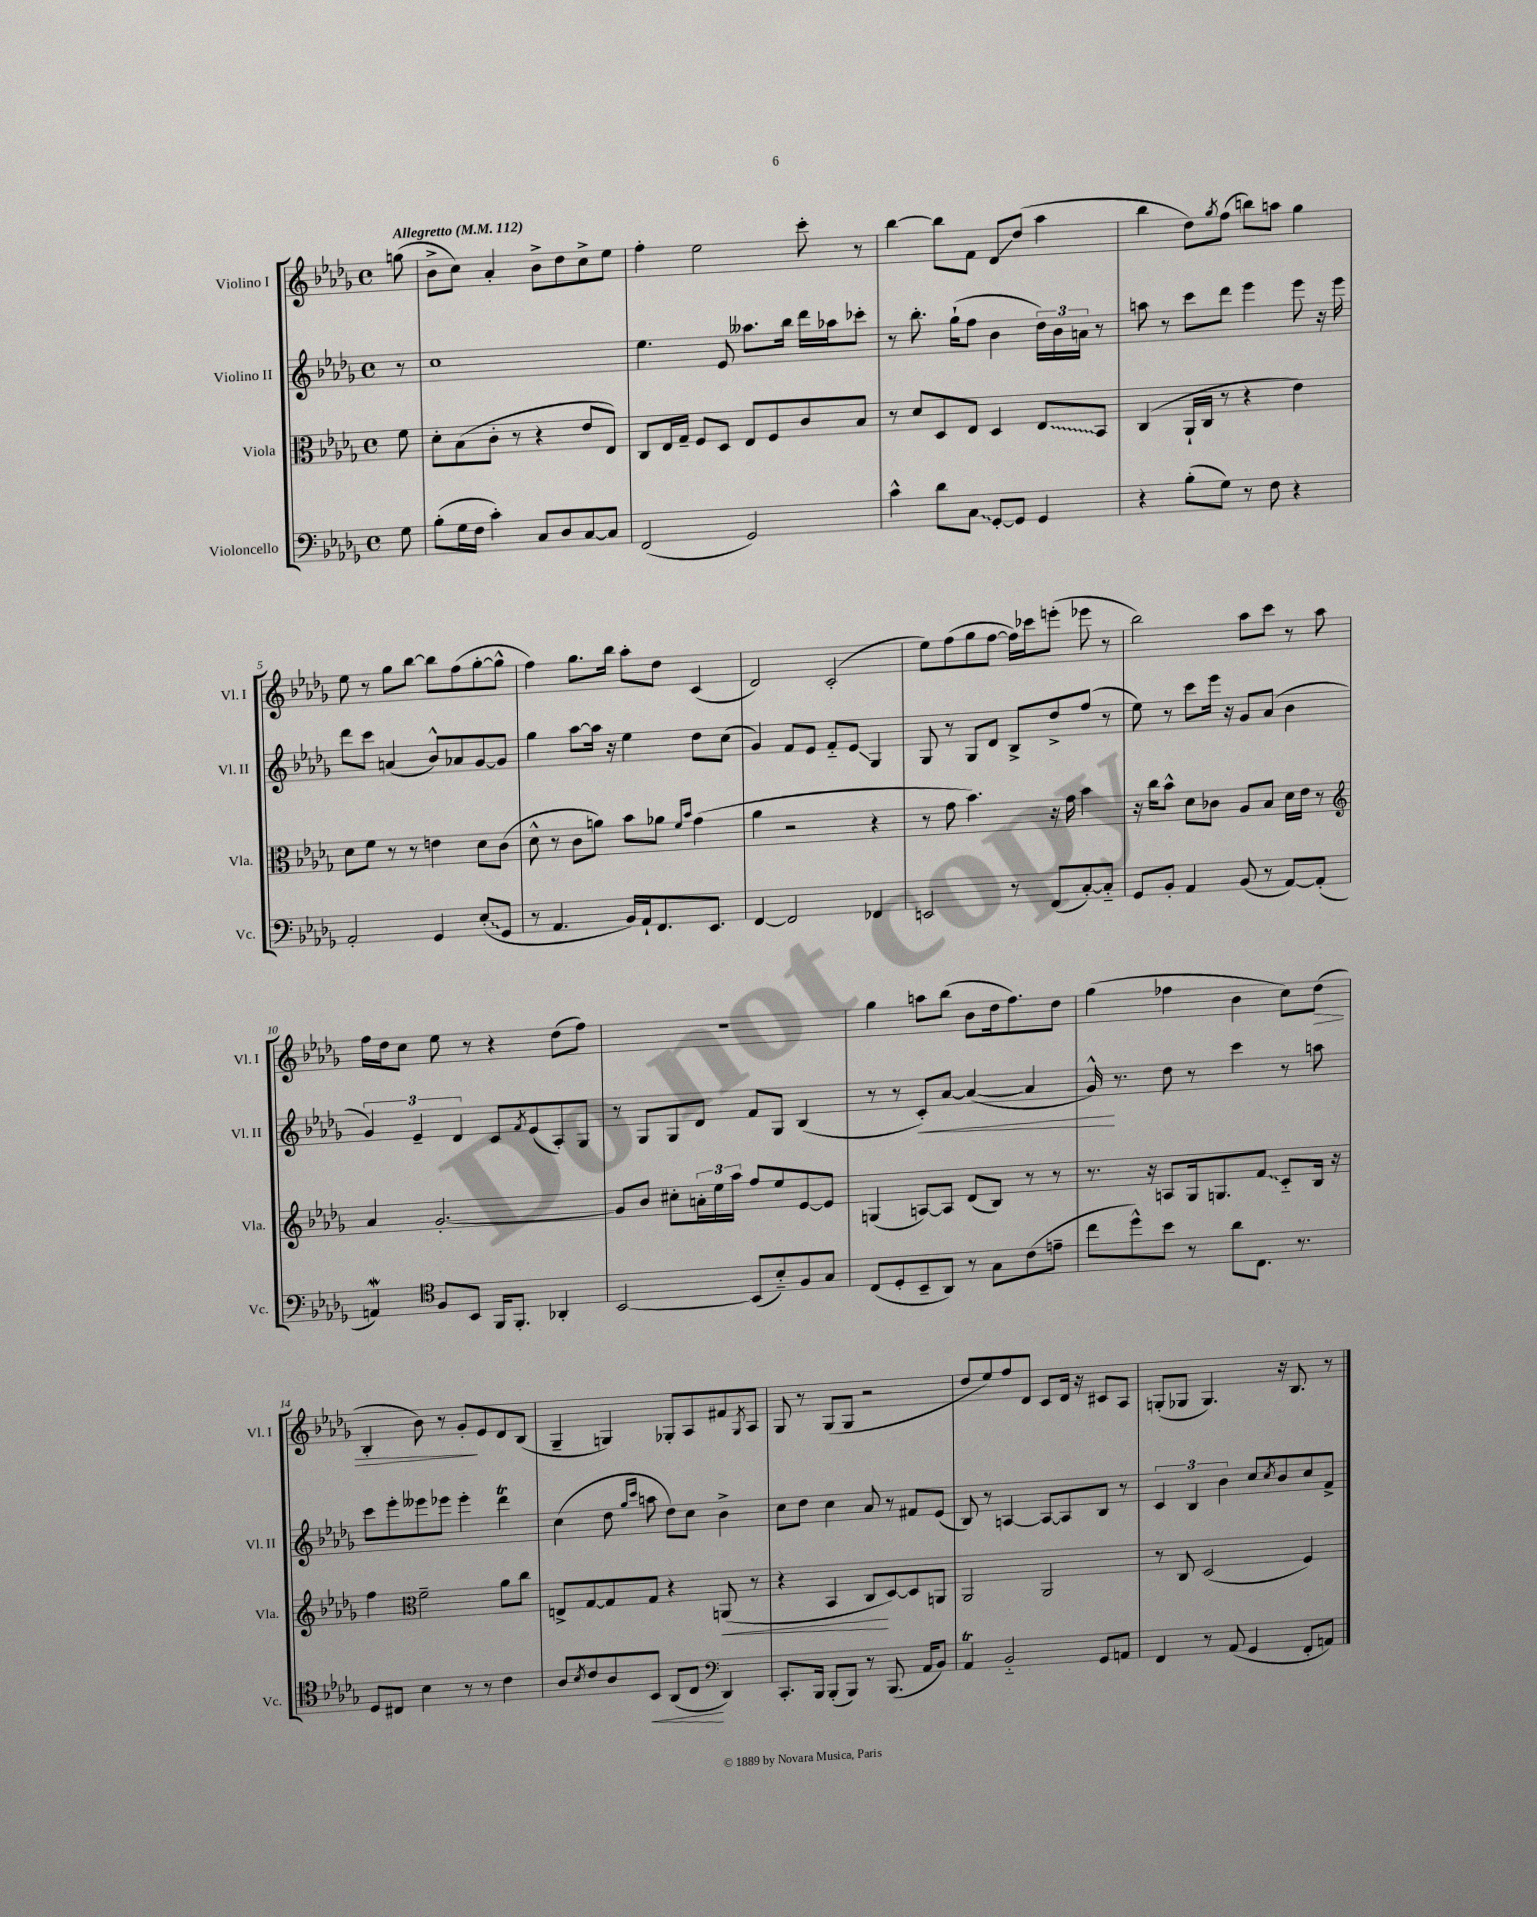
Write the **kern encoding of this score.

**kern	**kern	**kern	**kern
*staff4	*staff3	*staff2	*staff1
*clefF4	*clefC3	*clefG2	*clefG2
*k[b-e-a-d-g-]	*k[b-e-a-d-g-]	*k[b-e-a-d-g-]	*k[b-e-a-d-g-]
*M4/4	*M4/4	*M4/4	*M4/4
*met(c)	*met(c)	*met(c)	*met(c)
*MM112	*MM112	*MM112	*MM112
8G-	8f	8r	(8gg
=	=	=	=
(8B-'	8d-'	1cc	8b-^
16G-	(8B-	.	8cc)
16F	.	.	.
4c')	8c'	.	4a-'
.	8r	.	.
8C	4r	.	8b-^
8D-	.	.	8dd-
[8C	8e-	.	8cc^
8C]	8E-)	.	8ee-
=	=	=	=
(2FF	8C	4.ee-	4ff'
.	16E-	.	.
.	16G-~	.	.
.	8F	.	2ee-
.	8D-	8e-	.
2GG-)	8E-	8.aa--	.
.	8F	.	.
.	.	16bb-	.
.	8c	16ddd-	8ccc'
.	.	16aa-	.
.	8B-	8ccc-'	8r
=	=	=	=
4c^^	8r	8r	[4bb-
.	8d-	8.bb-'	.
8d-	8D-	.	8bb-]
.	.	(16gg-`	.
8C	8E-	8ff	8f
[8GG-'	4D-	4b-	8d-
8GG-]	.	.	(8dd-
4GG-	8E-	24dd-)	4aa-
.	.	24b-	.
.	.	24a	.
.	8BB-	8r	.
=	=	=	=
4r	(4C	8aa	4bb-
.	.	8r	.
(8B-'	16AA-`	8ccc	8dd-)
.	16C	.	.
.	.	.	8qgg-
8G-)	8r	8ddd-	(8ff
8r	4r	4eee-	8bb)
8F	.	.	8aa
4r	4e-)	8eee-	4gg-
.	.	16r	.
.	.	16eee-	.
=	=	=	=
2AA-'	8d-	8ddd-	8ee-
.	8f	8ccc	8r
.	8r	(4a	8gg-
.	8r	.	[8bb-
4GG-	4e	8b-^^)	8bb-]
.	.	8a-	(8ff
(8E-'	8d-	[8g-	[8gg-'
8GG-	(8c	8g-]	8gg-^^]
=	=	=	=
8r	8d-^^	4gg-	4ff)
4.AA-	8r	.	.
.	8c	[8aa-	8.gg-
.	8a)	16aa-]	.
.	.	16r	16bb-
16BB-)	8b-	4ee-	8aa-'
16AA-`	.	.	.
8.FF	8a-	.	8dd-
.	16qqf	.	.
.	16qqb-	.	.
.	(4g-	8dd-	(4c
8.EE-	.	.	.
.	.	(8cc	.
=	=	=	=
[4FF	4a-	4g-)	2d-)
2FF]	2r	8f	.
.	.	8e-	.
.	.	8f'~	(2c'
.	.	8e-	.
4FF-	4r	4G-	.
=	=	=	=
2EE	8r	8G-	8ee-)
.	8g-	8r	(8ff
.	4.b-)	8G-	8gg-
.	.	8d-	[8ff
8r	.	8B-^	16ff])
.	.	.	16ccc-
(8FF	16r	8dd-^	(8eee'
.	16g-	.	.
[8C')	4b-	(8ff	8eee-
8C'~]	.	8r	8r
=	=	=	=
8GG-	16r	8ee-)	2bb-)
.	16cc	.	.
8BB-'	8b-^^	8r	.
4AA-	8d-	8ccc	.
.	8c-	16eee-	.
.	.	16r	.
(8BB-	8A-	8g-	8aa-
8r	8B-	(8a-	8ccc
[8AA-)	16d-	4b-	8r
.	16e-	.	.
(8AA-']	8r	.	8aa-
=	=	=	=
*	*clefG2	*	*
4AA)	4a-	6g-)	16ff
.	.	.	16dd-
.	.	.	8cc
.	.	6e-~	.
*clefC4	*	*	*
8F	[2.g-'	.	8ee-
.	.	6d-	.
8BB-	.	.	8r
16FF	.	8c	4r
8.FF'	.	.	.
.	.	8qf	.
.	.	(8e-	.
4AA-'	.	8A-')	(8dd-
.	.	8G-	8ff)
=	=	=	=
[2BB-	8g-]	8r	1r
.	8b-	8G-	.
.	8cc#'	8G-	.
.	24a'	8d-	.
.	24ee-	.	.
.	24aa-	.	.
(8BB-]	8ff	8f	.
8B-'~)	8ee-	8G-	.
8F	[8e-	(4B-	.
8G-	8e-]	.	.
=	=	=	=
(8C	(4G	8r	4gg-
8D-'	.	8r	.
8BB-~	[8A)	8c')	8aa
8AA-)	8A]	[8a-	(8bb-
8r	(8d-	(4a-_	8b-
8G-	8B-)	.	16dd-
.	.	.	8.ff)
(8c	8r	4a-]	.
8e~	8r	.	8dd-
=	=	=	=
8cc	8.r	16g-^^)	(4gg-
.	.	8.r	.
8dd-^^)	.	.	.
.	16r	.	.
8b-	8A	8dd-	4ff-
8r	16G-	8r	.
.	8.G	.	.
8a-	.	4ccc	4b-
8.C	8f	.	.
.	8c'~	8r	8cc)
8.r	.	.	.
.	16B-	8aa	(8dd-
.	16r	.	.
=	=	=	=
8D-	4ff	8ccc	4B-'
8C#	.	8eee-'	.
*	*clefC3	*	*
4B-	2f~	8eee--	8b-)
.	.	8eee-	8r
8r	.	4eee-'	8g-'
8r	.	.	8e-
4c	8a-	4ddd-	8d-
.	8cc	.	(8B-
=	=	=	=
8A-	8E^	(4cc	4G-~
8qB-	.	.	.
8c	[8G-	.	.
8A-	8G-]	8dd-	4G)
.	.	16qqgg-	.
.	.	16qqccc	.
8BB-	8G-	8aa	.
(8AA-	4r	8dd-)	8G-'
8C	.	8cc	8A-
*clefF4	*	*	*
4DD-)	(8AA	4b-^	8f#
.	.	.	8qG-
.	8r	.	8A-
=	=	=	=
8.CC'	4r	8cc	8G-
.	.	8dd-	8r
16BBB-	.	.	.
(8BBB-'	4BB-	4cc	(8G-
8BBB-)	.	.	8G-
8r	8C	8a-	2r
(8.BBB-	[8D-)	8r	.
.	8D-]	8f#	.
16AA-	.	.	.
8BB-)	8AA	(8e-	.
=	=	=	=
4AA-	2AA-	8B-)	8dd-
.	.	8r	8ee-)
2BB-'~	.	[4A	8ff
.	.	.	8d-
.	2AA-	8A_	8c
.	.	8A]	16d-
.	.	.	16r
8GG-	.	8B-	8c#
8AA	.	8r	8A-
=	=	=	=
4FF	8r	6c	(8G'
.	8C	.	8G-
.	.	6B-	.
8r	(2D-	.	4.G-)
.	.	6b-	.
(8AA-	.	.	.
4GG-	.	8cc	.
.	.	8qcc	.
.	.	8b-	16r
.	.	.	8.B-
8FF'	4F)	8cc	.
8AA)	.	8f^	8r
==	==	==	==
*-	*-	*-	*-
